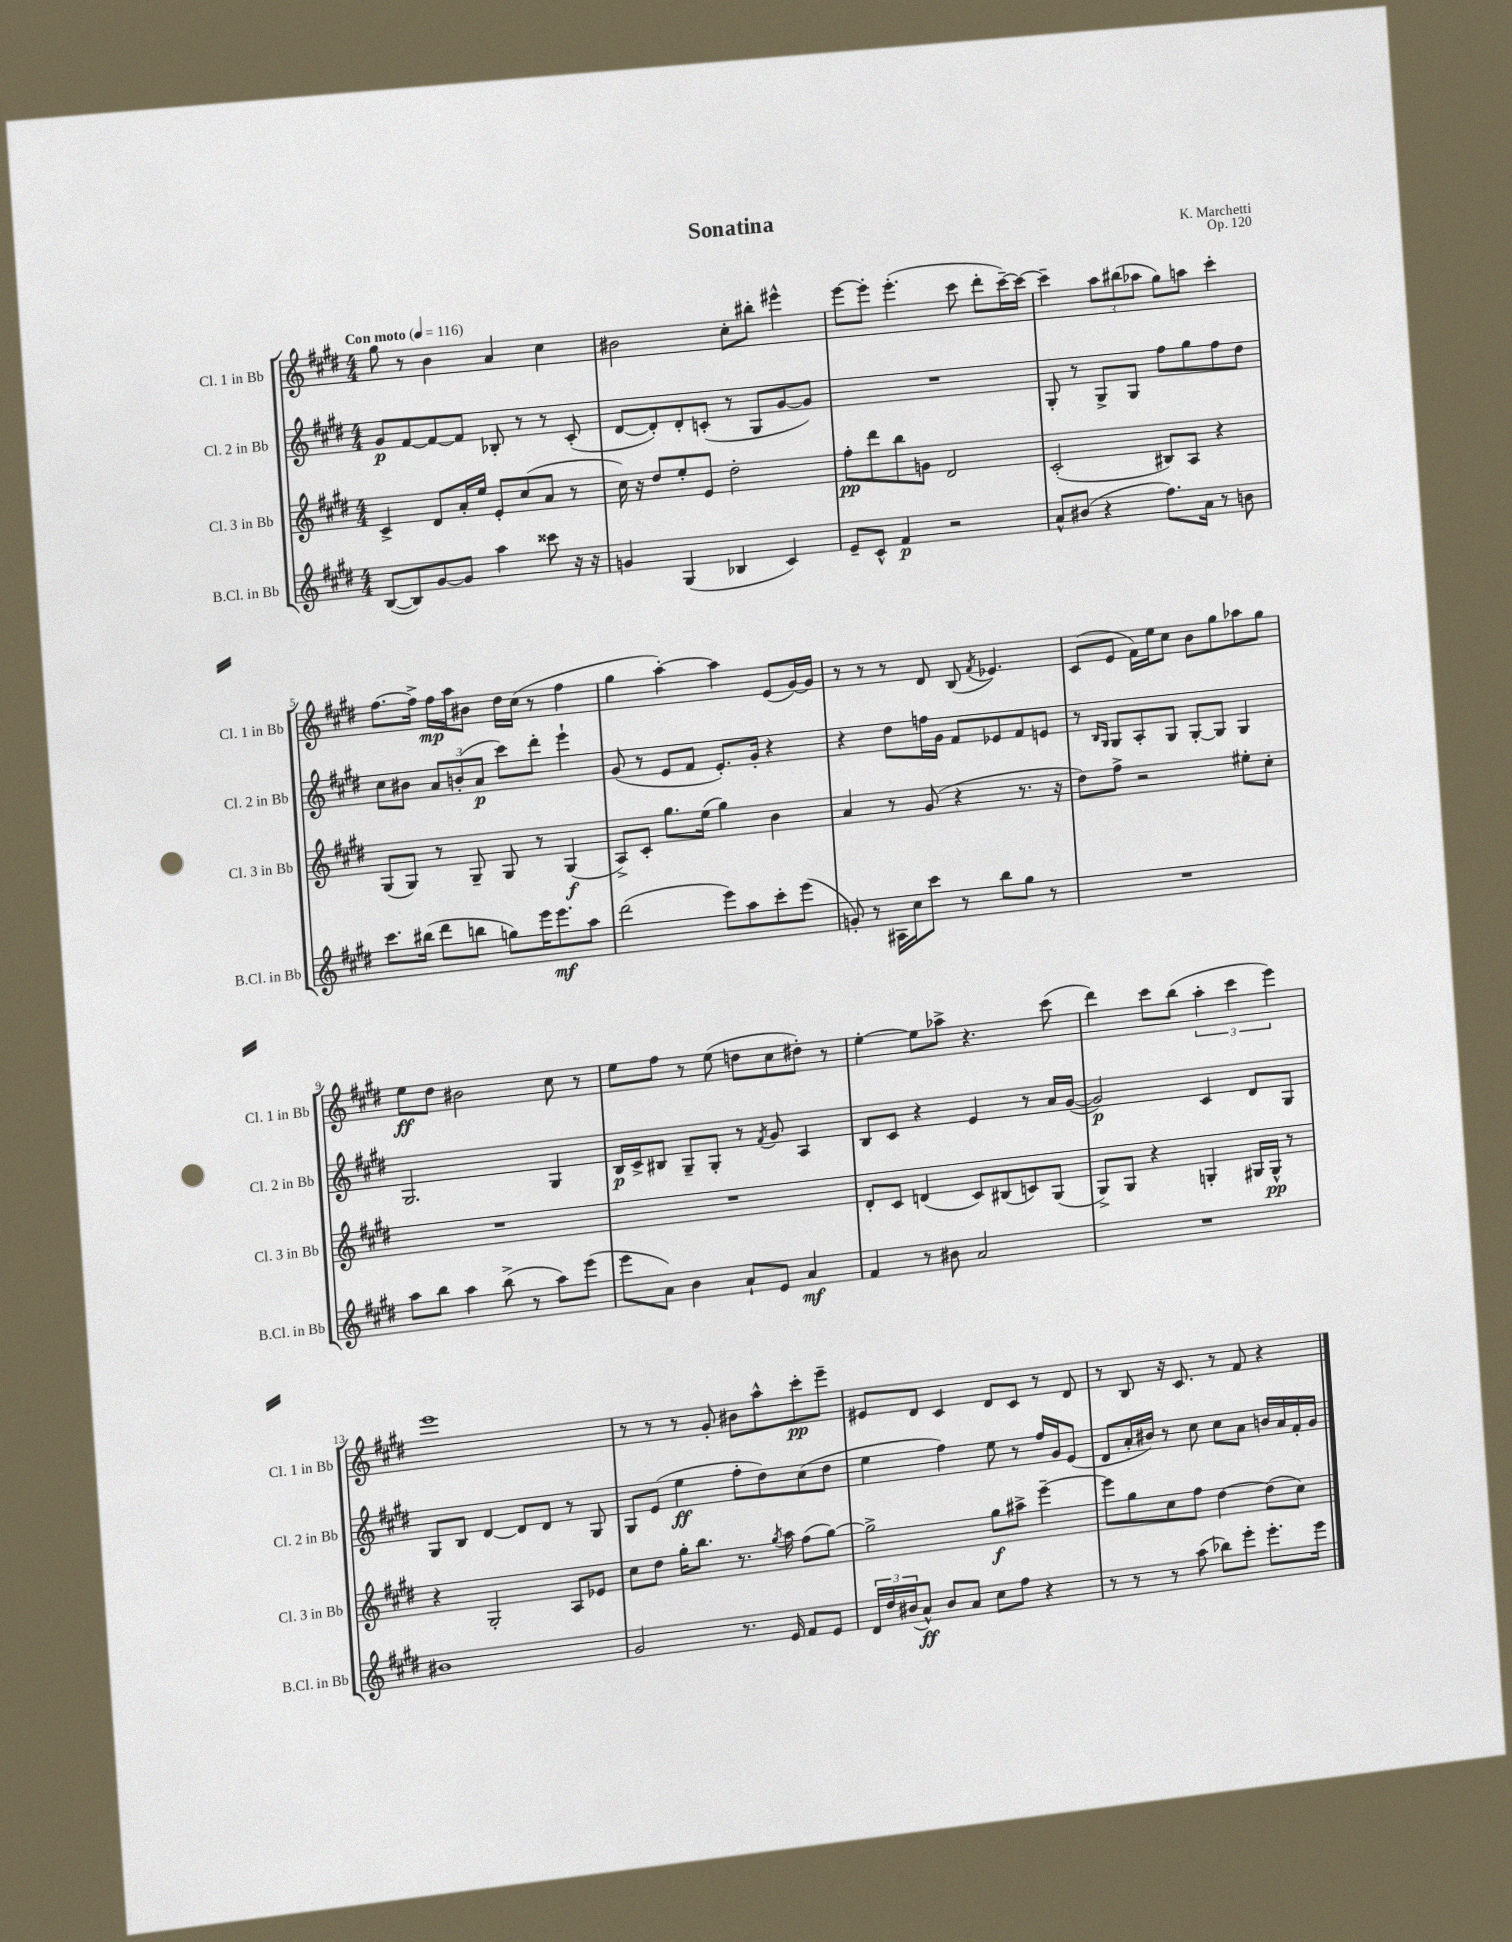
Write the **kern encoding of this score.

**kern	**dynam	**kern	**dynam	**kern	**dynam	**kern	**dynam
*part4	*part4	*part3	*part3	*part2	*part2	*part1	*part1
*staff4	*staff4	*staff3	*staff3	*staff2	*staff2	*staff1	*staff1
*I"B.Cl. in Bb	*	*I"Cl. 3 in Bb	*	*I"Cl. 2 in Bb	*	*I"Cl. 1 in Bb	*
*I'B.Cl. in Bb	*	*I'Cl. 3 in Bb	*	*I'Cl. 2 in Bb	*	*I'Cl. 1 in Bb	*
*clefG2	*	*clefG2	*	*clefG2	*	*clefG2	*
*k[f#c#g#d#]	*	*k[f#c#g#d#]	*	*k[f#c#g#d#]	*	*k[f#c#g#d#]	*
*M4/4	*	*M4/4	*	*M4/4	*	*M4/4	*
*MM116	*	*MM116	*	*MM116	*	*MM116	*
=1	=1	=1	=1	=1	=1	=1	=1
!	!	!	!	!	!	!LO:TX:a:B:t=Con moto	!
([8B/L	.	4c#^/	.	8g#/L	p	8gg#\	.
8B/])	.	.	.	[8f#/	.	8r	.
[8g#/	.	8d#/L	.	8f#/_	.	4b\	.
8g#/J]	.	16a'/L	.	8f#/J]	.	.	.
.	.	16ee/JJ	.	.	.	.	.
4aa\	.	8e'/L	.	8B-X'/	.	4a/	.
.	.	(8cc#/	.	8r	.	.	.
8ccc##X\	.	8a/J	.	8r	.	4cc#\	.
16r	.	8r	.	(8c#'/	.	.	.
16r	.	.	.	.	.	.	.
=2	=2	=2	=2	=2	=2	=2	=2
4gn/	.	16cc#\)	.	[8d#/L	.	2b#X\	.
.	.	16r	.	.	.	.	.
.	.	8dd#/L	.	8d#'/])	.	.	.
(4G#/	.	8ee'/	.	8d#'/	.	.	.
.	.	8e/J	.	(8cn'/J	.	.	.
4B-X/	.	2dd#'\	.	8r	.	8cc#'\L	.
.	.	.	.	8G#/L	.	8bb#X'\J	.
4c#/)	.	.	.	[8g#/	.	4eee#X^^\	.
.	.	.	.	8g#/J])	.	.	.
=3	=3	=3	=3	=3	=3	=3	=3
8e~/L	.	8ff#'\L	pp	1r	.	[8eee\L	.
8c#^^/J	.	8ddd#\	.	.	.	8eee'\J]	.
4f#/	p	8bb\	.	.	.	(4.eee'\	.
.	.	8gn\J	.	.	.	.	.
2r	.	2d#/	.	.	.	.	.
.	.	.	.	.	.	8ccc#\	.
.	.	.	.	.	.	8ddd#'\L	.
.	.	.	.	.	.	[16ccc#~\L)	.
.	.	.	.	.	.	16ccc#\JJ_	.
=4	=4	=4	=4	=4	=4	=4	=4
8a^^/L	.	(2c#'/	.	8G#'/	.	4ccc#~\]	.
(8b#X/J	.	.	.	8r	.	.	.
4r	.	.	.	8G#^/L	.	12aa\L	.
.	.	.	.	.	.	(12bb#X\	.
.	.	.	.	8G#/J	.	.	.
.	.	.	.	.	.	12aa-X\J	.
8.ff#\L)	.	8B#X/L)	.	8ff#\L	.	8gg#\L)	.
.	.	8A/J	.	8gg#\	.	8aan\J	.
16a\Jk	.	.	.	.	.	.	.
8r	.	4r	.	8ff#\	.	4ccc#'\	.
8bn\	.	.	.	8dd#\J	.	.	.
!!LO:LB:g=z
=5	=5	=5	=5	=5	=5	=5	=5
8.ccc#\L	.	(8G#/L	.	8cc#\L	.	[8.ff#\L	.
.	.	8G#/J)	.	8b#X\J	.	.	.
(16bb#X\Jk	.	.	.	.	.	16ff#^\Jk]	.
8ddd#\L	.	8r	.	12a/L	.	16ff#\LL	mp
.	.	.	.	.	.	16aa\J	.
.	.	.	.	(12bn'/	.	.	.
8bbn\J	.	8G#~/	.	.	.	8b#X\J	.
.	.	.	.	12a/J	p	.	.
8ggn\L)	.	8G#/	.	8ccc#\L)	.	16dd#\LL	.
.	.	.	.	.	.	(16cc#\JJ	.
16eee\K	.	8r	.	8ddd#'\J	.	8r	.
8.eee\	mf	.	.	.	.	.	.
.	.	(4G#/	f	4eee`\	.	4ff#\	.
8aa\J	.	.	.	.	.	.	.
=6	=6	=6	=6	=6	=6	=6	=6
(2ddd#\	.	8A^/L)	.	(8g#/	.	4gg#\	.
.	.	8c#'/J	.	8r	.	.	.
.	.	8.gg#\L	.	8e/L	.	[4aa'\)	.
.	.	.	.	8f#/J	.	.	.
.	.	(16ee\Jk	.	.	.	.	.
8eee\L)	.	4gg#\)	.	8.e'/L)	.	4aa\]	.
8aa\	.	.	.	.	.	.	.
.	.	.	.	16g#'/Jk	.	.	.
8ccc#'\	.	4b\	.	4r	.	(8e/L	.
(8eee\J	.	.	.	.	.	[16g#/L)	.
.	.	.	.	.	.	16g#/JJ]	.
=7	=7	=7	=7	=7	=7	=7	=7
8gn'/)	.	4a/	.	4r	.	8r	.
8r	.	.	.	.	.	8r	.
16A#X\LL	.	8r	.	8dd#\L	.	8r	.
16cc#\J	.	.	.	.	.	.	.
8ccc#\J	.	(8g#/	.	16ffn\L	.	8d#/	.
.	.	.	.	16g#\JJ	.	.	.
8r	.	4r	.	8f#/L	.	(8B/	.
.	.	.	.	.	.	8qf#/	.
8bb\L	.	.	.	8e-X/	.	4.e-X/)	.
8gg#\J	.	8.r	.	8f#/	.	.	.
8r	.	.	.	8en/J	.	.	.
.	.	16r	.	.	.	.	.
=8	=8	=8	=8	=8	=8	=8	=8
1r	.	8dd#\L)	.	8r	.	(8c#/L	.
.	.	.	.	16qqB/LL	.	.	.
.	.	.	.	16qqG#/JJ	.	.	.
.	.	8ff#^\J	.	8G#/L	.	8e/J	.
.	.	2r	.	8A'/	.	16f#\LL)	.
.	.	.	.	.	.	16ee\J	.
.	.	.	.	8G#/J	.	8cc#\J	.
.	.	.	.	[8G#'/L	.	8b\L	.
.	.	.	.	8G#/J]	.	8gg#\	.
.	.	8ee#X'\L	.	4G#/	.	8aa-X\	.
.	.	8cc#'\J	.	.	.	8gg#\J	.
!!LO:LB:g=z
=9	=9	=9	=9	=9	=9	=9	=9
8aa\L	.	1r	.	2.G#/	.	8ee\L	ff
8bb\J	.	.	.	.	.	8dd#\J	.
4aa\	.	.	.	.	.	2b#X\	.
(8bb^\	.	.	.	.	.	.	.
8r	.	.	.	.	.	.	.
8aa\L)	.	.	.	4G#/	.	8cc#\	.
(8eee\J	.	.	.	.	.	8r	.
=10	=10	=10	=10	=10	=10	=10	=10
8eee\L	.	1r	.	16B/LL	p	8ee\L	.
.	.	.	.	16c#^/J	.	.	.
8a\J)	.	.	.	8B#X/J	.	8ff#\J	.
4b\	.	.	.	8G#~/L	.	8r	.
.	.	.	.	8G#'/J	.	(8ee\	.
8a`/L	.	.	.	8r	.	8ddn\L	.
.	.	.	.	8qf#/	.	.	.
8e/J	.	.	.	8g#/	.	8cc#\	.
4a/	mf	.	.	4A/	.	8dd#X'\J)	.
.	.	.	.	.	.	8r	.
=11	=11	=11	=11	=11	=11	=11	=11
4f#/	.	8d#'/L	.	8B/L	.	[4ee'\	.
.	.	8c#/J	.	8c#/J	.	.	.
8r	.	(4dn/	.	4r	.	8ee\L]	.
8b#X\	.	.	.	.	.	8aa-X^\J	.
2a/	.	8c#/L)	.	4e/	.	4.r	.
.	.	(8B#X/	.	.	.	.	.
.	.	8cn/)	.	8r	.	.	.
.	.	(8G#/J	.	16a/LL	.	(8ccc#\	.
.	.	.	.	([16g#/JJ	.	.	.
=12	=12	=12	=12	=12	=12	=12	=12
1r	.	8G#^/L)	.	2g#/])	p	4ddd#\)	.
.	.	8G#/J	.	.	.	.	.
.	.	4r	.	.	.	8ccc#\L	.
.	.	.	.	.	.	(8bb\J	.
.	.	4Gn'/	.	4c#/	.	6aa'\	.
.	.	.	.	.	.	6ccc#\	.
.	.	16G#X/LL	.	8d#/L	.	.	.
.	.	16G#^^/JJ	pp	.	.	.	.
.	.	.	.	.	.	6eee\)	.
.	.	8r	.	8G#/J	.	.	.
!!LO:LB:g=z
=13	=13	=13	=13	=13	=13	=13	=13
1b#X	.	4r	.	8G#/L	.	1eee	.
.	.	.	.	8B/J	.	.	.
.	.	2G#'/	.	[4d#/	.	.	.
.	.	.	.	8d#/L]	.	.	.
.	.	.	.	8d#/J	.	.	.
.	.	8A/L	.	8r	.	.	.
.	.	8e-X/J	.	8G#/	.	.	.
=14	=14	=14	=14	=14	=14	=14	=14
2g#/	.	8cc#\L	.	8G#/L	.	8r	.
.	.	8dd#\J	.	(8e/J	.	8r	.
.	.	16gg#'\KL	.	4ee\	ff	8r	.
.	.	8.bb\J	.	.	.	.	.
.	.	.	.	.	.	8g#'/	.
8.r	.	8.r	.	8ff#'\L	.	8b#X\L	.
.	.	.	.	8dd#\)	.	8aa^^\	.
.	.	8qgg#/	.	.	.	.	.
16e/	.	16aa\	.	.	.	.	.
8f#/L	.	(8ff#\L	.	(8cc#\	.	8ccc#'\	pp
8e/J	.	[8gg#\J)	.	8dd#\J	.	8eee~\J	.
=15	=15	=15	=15	=15	=15	=15	=15
24d#/LL	.	2gg#^\]	.	4ee\	.	8e#X/L	.
24dd#/	.	.	.	.	.	.	.
(24b#X/J	.	.	.	.	.	.	.
8a^^/J)	ff	.	.	.	.	8d#/J	.
8b#/L	.	.	.	4ff#\)	.	4c#/	.
8a/J	.	.	.	.	.	.	.
8cc#\L	.	8gg#\L	f	8ee\	.	8d#/L	.
8ff#\J	.	8aa#X^\J	.	8r	.	8c#/J	.
4r	.	[4eee~\	.	16ff#/LL	.	8r	.
.	.	.	.	16g#/J	.	.	.
.	.	.	.	(8e/J	.	8d#/	.
=16	=16	=16	=16	=16	=16	=16	=16
8r	.	8eee\L]	.	8d#/L	.	8r	.
8r	.	8gg#\	.	16a'/L	.	8B/	.
.	.	.	.	16b#X/JJ)	.	.	.
8r	.	8cc#\	.	8r	.	16r	.
.	.	.	.	.	.	8.c#/	.
(8aa\	.	8ff#\J	.	8cc#\	.	.	.
8bb-X\L)	.	[4dd#\	.	8cc#\L	.	8r	.
8eee'\J	.	.	.	8a\J	.	8f#/	.
8.eee'\L	.	(8dd#\L]	.	16bn/LL	.	4r	.
.	.	.	.	16a/	.	.	.
.	.	8cc#\J)	.	16f#'/	.	.	.
16eee\Jk	.	.	.	16g#/JJ	.	.	.
==	==	==	==	==	==	==	==
*-	*-	*-	*-	*-	*-	*-	*-
